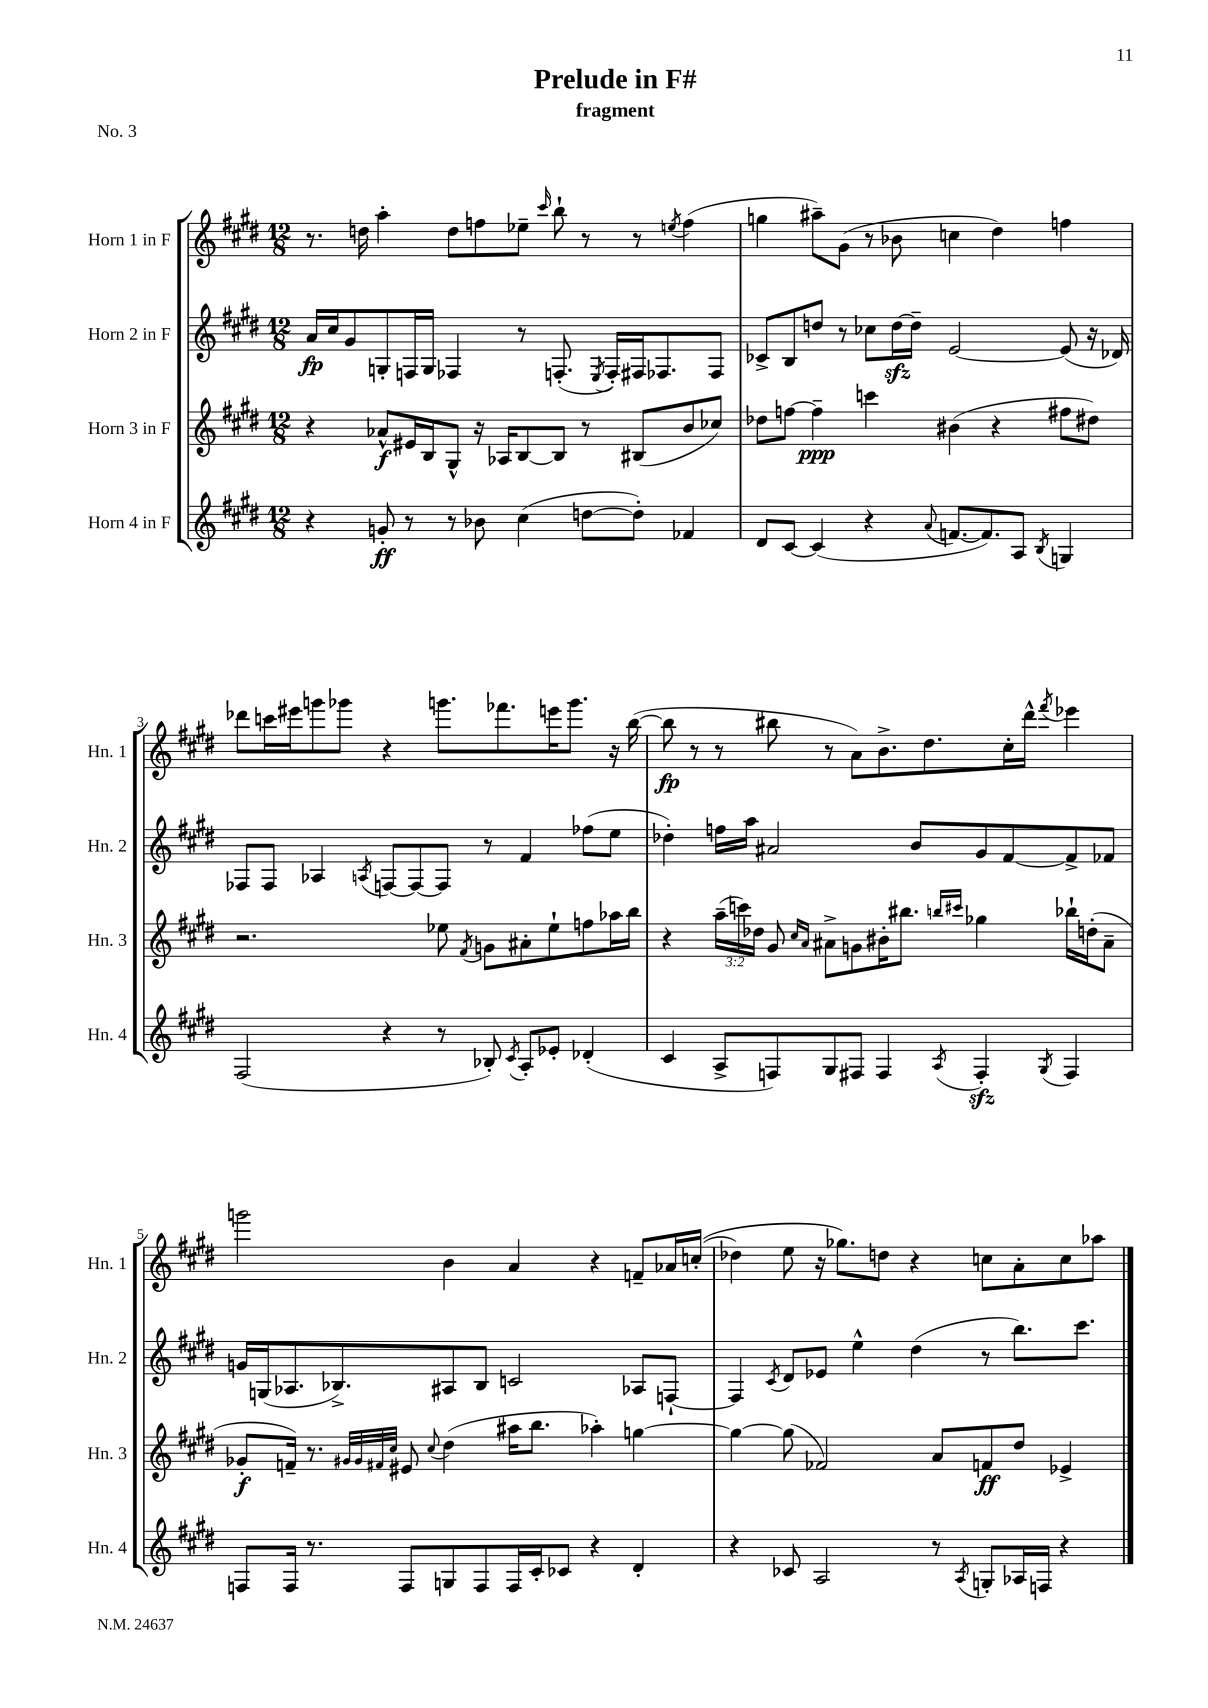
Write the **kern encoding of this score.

**kern	**dynam	**kern	**dynam	**kern	**dynam	**kern	**dynam
*part4	*part4	*part3	*part3	*part2	*part2	*part1	*part1
*staff4	*staff4	*staff3	*staff3	*staff2	*staff2	*staff1	*staff1
*I"Horn 4 in F	*	*I"Horn 3 in F	*	*I"Horn 2 in F	*	*I"Horn 1 in F	*
*I'Hn. 4	*	*I'Hn. 3	*	*I'Hn. 2	*	*I'Hn. 1	*
*clefG2	*	*clefG2	*	*clefG2	*	*clefG2	*
*k[f#c#g#d#]	*	*k[f#c#g#d#]	*	*k[f#c#g#d#]	*	*k[f#c#g#d#]	*
*M12/8	*	*M12/8	*	*M12/8	*	*M12/8	*
=1	=1	=1	=1	=1	=1	=1	=1
4r	.	4r	.	16a/LL	fp	8.r	.
.	.	.	.	16cc#/J	.	.	.
.	.	.	.	8g#/	.	.	.
.	.	.	.	.	.	16ddn\	.
8gn'/	ff	8a-X^^/L	f	8Gn'/	.	4aa'\	.
8r	.	16e#X/L	.	16Fn/L	.	.	.
.	.	16B/J	.	16G/JJ	.	.	.
8r	.	8G#^^/J	.	4F-X/	.	8dd\L	.
8b-X\	.	16r	.	.	.	8ffn\	.
.	.	16A-X/KL	.	.	.	.	.
(4cc#\	.	[8B/	.	8r	.	8ee-X~\J	.
.	.	.	.	.	.	16qqccc#/	.
.	.	8B/J]	.	(8.Fn'/	.	8bb`\	.
[8ddn\L	.	8r	.	.	.	8r	.
.	.	.	.	8qE/	.	.	.
.	.	.	.	16F'/LL)	.	.	.
8dd'\J])	.	(8B#X/L	.	16F#X/J	.	8r	.
.	.	.	.	8.F-X/	.	.	.
.	.	.	.	.	.	8qeen/	.
4f-X/	.	8b/	.	.	.	(4ff\	.
.	.	8cc-X/J)	.	8F-/J	.	.	.
=2	=2	=2	=2	=2	=2	=2	=2
8d#/L	.	8dd-X\L	.	8c-X^/L	.	4ggn\	.
[8c#/J	.	[8ffn\J	.	8B/	.	.	.
(4c#/]	.	4ff~\]	ppp	8ddn/J	.	8aa#X~\L)	.
.	.	.	.	8r	.	(8g#\J	.
4r	.	4cccn\	.	8cc-X\L	.	8r	.
.	.	.	.	[16ddzz\L	.	8b-X\	.
.	.	.	.	16dd~\JJ]	.	.	.
8qqa/	.	.	.	.	.	.	.
[8.fn/L	.	(4b#X\	.	[2e/	.	4ccn\	.
8.f/])	.	.	.	.	.	.	.
.	.	4r	.	.	.	4dd#\)	.
8A/J	.	.	.	.	.	.	.
8qB/	.	.	.	.	.	.	.
4Gn/	.	8ff#X\L	.	(8e/]	.	4ffn\	.
.	.	8dd#X\J)	.	16r	.	.	.
.	.	.	.	16d-X/)	.	.	.
!!LO:LB:g=z
=3	=3	=3	=3	=3	=3	=3	=3
(2F#/	.	2.r	.	8F-X/L	.	8ddd-X\L	.
.	.	.	.	8F-/J	.	16cccn\L	.
.	.	.	.	.	.	16eee#X\J	.
.	.	.	.	4A-X/	.	8gggn\	.
.	.	.	.	.	.	8ggg-X\J	.
.	.	.	.	8qAn/	.	.	.
4r	.	.	.	[8Fn/L	.	4r	.
.	.	.	.	8F/_	.	.	.
8r	.	8ee-X\	.	8F/J]	.	8.gggn\L	.
.	.	8qf#/	.	.	.	.	.
8B-X'/)	.	8gn\L	.	8r	.	.	.
.	.	.	.	.	.	8.fff-X\	.
8qc#/	.	.	.	.	.	.	.
8A'/L	.	8a#X'\	.	4f#/	.	.	.
8e-X'/J	.	8ee-`\	.	.	.	16eeen\K	.
.	.	.	.	.	.	8.ggg\J	.
(4d-X'/	.	8ffn\	.	(8ff-X\L	.	.	.
.	.	16aa-X\L	.	8ee\J	.	16r	.
.	.	16bb\JJ	.	.	.	([16bb\	.
=4	=4	=4	=4	=4	=4	=4	=4
4c#/	.	4r	.	4dd-X'\)	.	8bb\]	fp
.	.	.	.	.	.	8r	.
8A^/L	.	(24aa~\LL	.	16ffn\LL	.	8r	.
.	.	24cccn\)	.	.	.	.	.
.	.	.	.	16aa\JJ	.	.	.
.	.	24dd-X\JJ	.	.	.	.	.
8Fn/)	.	8g#/	.	2a#X/	.	8bb#X\	.
.	.	16qqcc#/LL	.	.	.	.	.
.	.	16qqa/JJ	.	.	.	.	.
8G#/	.	8a#X^\L	.	.	.	8r	.
8F#X/J	.	8gn\	.	.	.	8a\L)	.
4F#/	.	16b#X'\K	.	.	.	8.b^\	.
.	.	8.bb#X\J	.	.	.	.	.
.	.	.	.	8b/L	.	.	.
.	.	.	.	.	.	8.dd#\	.
.	.	16qqbbn/LL	.	.	.	.	.
8qA/	.	16qqccc#X/JJ	.	.	.	.	.
4F#zz'/	.	4gg-X\	.	8g#/	.	.	.
.	.	.	.	[8f#/	.	16cc#'\L	.
.	.	.	.	.	.	16ddd#^^\JJ	.
8qG#/	.	.	.	.	.	8qfff#/	.
4F#/	.	16bb-X`\LL	.	8f#^/]	.	4eee-X\	.
.	.	(16ddn'\J	.	.	.	.	.
.	.	8a#~\J	.	8f-X/J	.	.	.
!!LO:LB:g=z
=5	=5	=5	=5	=5	=5	=5	=5
8Fn/L	.	8g-X'/L	f	16gn/LL	.	2gggn\	.
.	.	.	.	(16Gn/J	.	.	.
16F/Jk	.	16fn~/Jk)	.	8.A-X/	.	.	.
8.r	.	8.r	.	.	.	.	.
.	.	.	.	8.B-X^/)	.	.	.
.	.	32qqg#X/LLL	.	.	.	.	.
.	.	32qqg#/	.	.	.	.	.
.	.	32qqf#X/	.	.	.	.	.
.	.	32qqcc#/JJJ	.	.	.	.	.
8F/L	.	8e#X/	.	.	.	.	.
.	.	8qqcc#/	.	.	.	.	.
8Gn/	.	(4dd#\	.	8A#X/	.	4b\	.
8F/	.	.	.	8B-/J	.	.	.
16F/L	.	16aa#X\KL	.	2cn/	.	4a/	.
16c#'/J	.	8.bb\J	.	.	.	.	.
8c-X/J	.	.	.	.	.	.	.
4r	.	4aa-X'\)	.	.	.	4r	.
4d#'/	.	[4ggn\	.	8A-X/L	.	8fn~/L	.
.	.	.	.	[8Fn`/J	.	16a-X/L	.
.	.	.	.	.	.	((16ccn'/JJ	.
=6	=6	=6	=6	=6	=6	=6	=6
4r	.	4gg\_	.	4F/]	.	4dd-X\)	.
.	.	.	.	8qc#/	.	.	.
8c-X/	.	(8gg\]	.	8d#/L	.	8ee\	.
2A/	.	2f-X/)	.	8e-X/J	.	16r	.
.	.	.	.	.	.	8.gg-X\L)	.
.	.	.	.	4ee^^\	.	.	.
.	.	.	.	.	.	8ddn\J	.
.	.	.	.	(4dd#\	.	4r	.
8r	.	8a/L	.	.	.	.	.
8qA/	.	.	.	.	.	.	.
8Gn'/L	.	8fn/	ff	8r	.	8ccn\L	.
16A-X/L	.	8dd#/J	.	8.bb\L)	.	8a'\	.
16Fn/JJ	.	.	.	.	.	.	.
4r	.	4e-X^/	.	.	.	8cc\	.
.	.	.	.	8.ccc#\J	.	.	.
.	.	.	.	.	.	8aa-X\J	.
==	==	==	==	==	==	==	==
*-	*-	*-	*-	*-	*-	*-	*-
